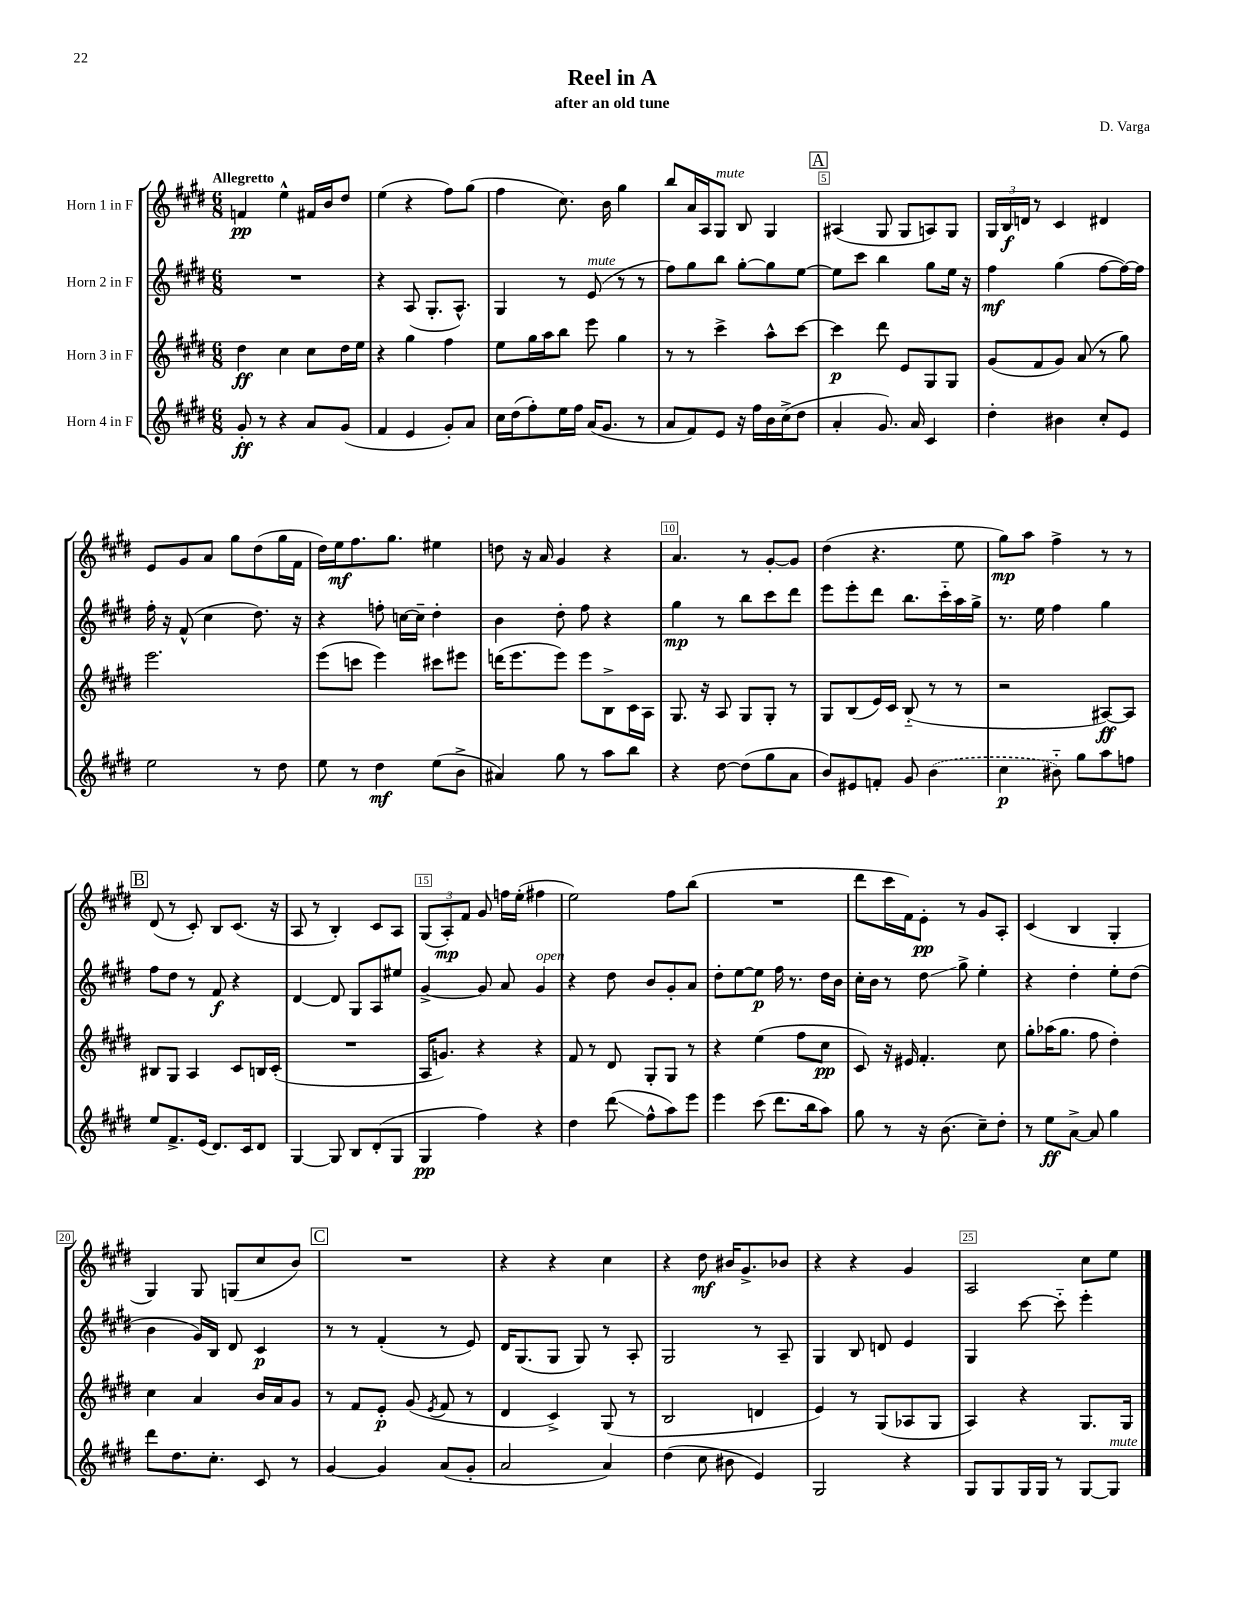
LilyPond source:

\header { title = "Reel in A" composer = "D. Varga" subtitle = "after an old tune" }
<<
\new StaffGroup <<
\new Staff = "s0" \with { instrumentName = "Horn 1 in F" } {
    \clef treble \key e \major \numericTimeSignature \time 6/8 \tempo "Allegretto"
    \autoBeamOff f'4\pp e''4-^ fis'16[ b'16 dis''8] |
    e''4( r4 fis''8[) gis''8]( |
    fis''4 cis''8.) b'16 gis''4 |
    b''8[ a'16 a16 gis8]^\markup { \italic "mute" } b8 gis4 |
    \mark \markup { \box "A" } ais4( gis8 gis8[ a8) gis8] |
    \tuplet 3/2 { gis16[ b16\f d'16] } r8 cis'4 dis'4 |
    e'8[ gis'8 a'8] gis''8[ dis''8( gis''16 fis'16] |
    dis''16[) e''16\mf fis''8. gis''8.] eis''4 |
    d''8 r16 a'16 gis'4 r4 |
    a'4. r8 gis'8[~-. gis'8] |
    dis''4( r4. e''8 |
    gis''8[\mp) a''8] fis''4-> r8 r8 |
    \mark \markup { \box "B" } dis'8( r8 cis'8-.) b8[ cis'8.]( r16 |
    a8 r8 b4-.) cis'8[ a8] |
    \tuplet 3/2 { gis8[( a8-.\mp) fis'8] } gis'8 f''16[ e''16]-.( fis''4 |
    e''2) fis''8[ b''8]( |
    R2. |
    dis'''8[ cis'''16 fis'16) e'8]-.\pp r8 gis'8[ a8]-. |
    cis'4( b4 gis4-. |
    gis4) gis8 g8[( cis''8 b'8]) |
    \mark \markup { \box "C" } R2. |
    r4 r4 cis''4 |
    r4 dis''8\mf bis'16[ gis'8.-> bes'8] |
    r4 r4 gis'4 |
    a2 cis''8[ e''8] \bar "|." |
}
\new Staff = "s1" \with { instrumentName = "Horn 2 in F" } {
    \clef treble \key e \major \numericTimeSignature \time 6/8
    \autoBeamOff R2. |
    r4 a8( gis8.[-. a8.]-^) |
    gis4 r8 e'8^\markup { \italic "mute" }( r8 r8 |
    fis''8[) gis''8 b''8] gis''8[~-. gis''8 e''8]~ |
    \mark \markup { \box "A" } e''8[ cis'''8] b''4 gis''8[ e''16] r16 |
    fis''4\mf gis''4( fis''8[~ fis''16~) fis''16] |
    fis''16-. r16 fis'8-^( cis''4 dis''8.) r16 |
    r4 f''8-. c''16[~ c''16]-- dis''4-. |
    b'4 dis''8-. fis''8 r4 |
    gis''4\mp r8 b''8[ cis'''8 dis'''8] |
    e'''8[ e'''8-. dis'''8] b''8.[ cis'''16-_ a''16 gis''16]-> |
    r8. e''16 fis''4 gis''4 |
    \mark \markup { \box "B" } fis''8[ dis''8] r8 fis'8\f r4 |
    dis'4~ dis'8 gis8[ a8 eis''8] |
    gis'4~-> gis'8 a'8 gis'4^\markup { \italic "open" } |
    r4 dis''8 b'8[ gis'8-. a'8] |
    dis''8[-. e''8~ e''8]\p fis''16 r8. dis''16[ b'16] |
    cis''16[-. b'16] r8 dis''8\glissando gis''8-> e''4-. |
    r4 dis''4-. e''8[-. dis''8]( |
    b'4 gis'16[) b16] dis'8 cis'4\p |
    \mark \markup { \box "C" } r8 r8 fis'4-.( r8 e'8) |
    dis'16[ gis8.( gis8] gis8) r8 a8-. |
    gis2 r8 a8-- |
    gis4 b8 d'8 e'4 |
    gis4 cis'''8~ cis'''8-_ e'''4-. \bar "|." |
}
\new Staff = "s2" \with { instrumentName = "Horn 3 in F" } {
    \clef treble \key e \major \numericTimeSignature \time 6/8
    \autoBeamOff dis''4\ff cis''4 cis''8[ dis''16 e''16] |
    r4 gis''4 fis''4 |
    e''8[ gis''16 a''16 b''8] e'''8 gis''4 |
    r8 r8 cis'''4-> a''8[-^ cis'''8]~ |
    \mark \markup { \box "A" } cis'''4\p dis'''8 e'8[ gis8 gis8] |
    gis'8[( fis'8 gis'8]) a'8( r8 gis''8) |
    e'''2. |
    e'''8[( c'''8] e'''4) cis'''8[ eis'''8] |
    d'''16[( e'''8. e'''8]) e'''8[ b8-> cis'16 a16] |
    gis8. r16 a8 gis8[ gis8]-. r8 |
    gis8[ b8( e'16) cis'16] b8-_( r8 r8 |
    r2 ais8[~\ff) ais8] |
    \mark \markup { \box "B" } bis8[ gis8] a4 cis'8[ b16 cis'16]-.( |
    R2. |
    a16[ g'8.]) r4 r4 |
    fis'8 r8 dis'8 gis8[-. gis8] r8 |
    r4 e''4( fis''8[ cis''8]\pp |
    cis'8) r16 eis'16 fis'4.-. cis''8 |
    gis''8[-. aes''16( gis''8.] fis''8 dis''4-.) |
    cis''4 a'4 b'16[ a'16 gis'8] |
    \mark \markup { \box "C" } r8 fis'8[ e'8]-.\p gis'8( \acciaccatura { e'8 } fis'8 r8 |
    dis'4 cis'4->) gis8( r8 |
    b2 d'4 |
    e'4) r8 gis8[( aes8 gis8] |
    a4) r4 gis8.[ gis16] \bar "|." |
}
\new Staff = "s3" \with { instrumentName = "Horn 4 in F" } {
    \clef treble \key e \major \numericTimeSignature \time 6/8
    \autoBeamOff gis'8-.\ff r8 r4 a'8[ gis'8]( |
    fis'4 e'4 gis'8[-.) a'8] |
    cis''16[ dis''16( fis''8-.) e''16 fis''16] a'16[( gis'8.] r8 |
    a'8[ fis'8) e'8] r16 fis''16[ b'16 cis''16->( dis''8] |
    \mark \markup { \box "A" } a'4-. gis'8.) a'16 cis'4 |
    dis''4-. bis'4 cis''8[-. e'8] |
    e''2 r8 dis''8 |
    e''8 r8 dis''4\mf e''8[( b'8]-> |
    ais'4) gis''8 r8 a''8[ b''8] |
    r4 dis''8~ dis''8[( gis''8 a'8] |
    b'8[) eis'8 f'8]-. gis'8 \once \slurDashed b'4( |
    cis''4\p bis'8-_) gis''8[ a''8 f''8] |
    \mark \markup { \box "B" } e''8[ fis'8.-> e'16]( dis'8.[) cis'16 dis'8] |
    gis4~ gis8 b8[ dis'8-.( gis8] |
    gis4\pp fis''4) r4 |
    dis''4 dis'''8\glissando( fis''8[-^ a''8) e'''8] |
    e'''4 cis'''8( dis'''8.[ b''16 a''8]) |
    gis''8 r8 r16 b'8.( cis''8[--) dis''8]-. |
    r8 e''8[\ff a'8]~-> a'8 gis''4 |
    dis'''8[ dis''8. cis''8.]-. cis'8 r8 |
    \mark \markup { \box "C" } gis'4~ gis'4 a'8[( gis'8]-. |
    a'2 a'4) |
    dis''4( cis''8 bis'8 e'4) |
    gis2 r4 |
    gis8[ gis8 gis16 gis16] r8 gis8[~ gis8]^\markup { \italic "mute" } \bar "|." |
}
>>
>>
\layout { \context { \Score \override BarNumber.break-visibility = ##(#f #t #t) barNumberVisibility = #(every-nth-bar-number-visible 5) \override BarNumber.stencil = #(make-stencil-boxer 0.1 0.3 ly:text-interface::print) } }
